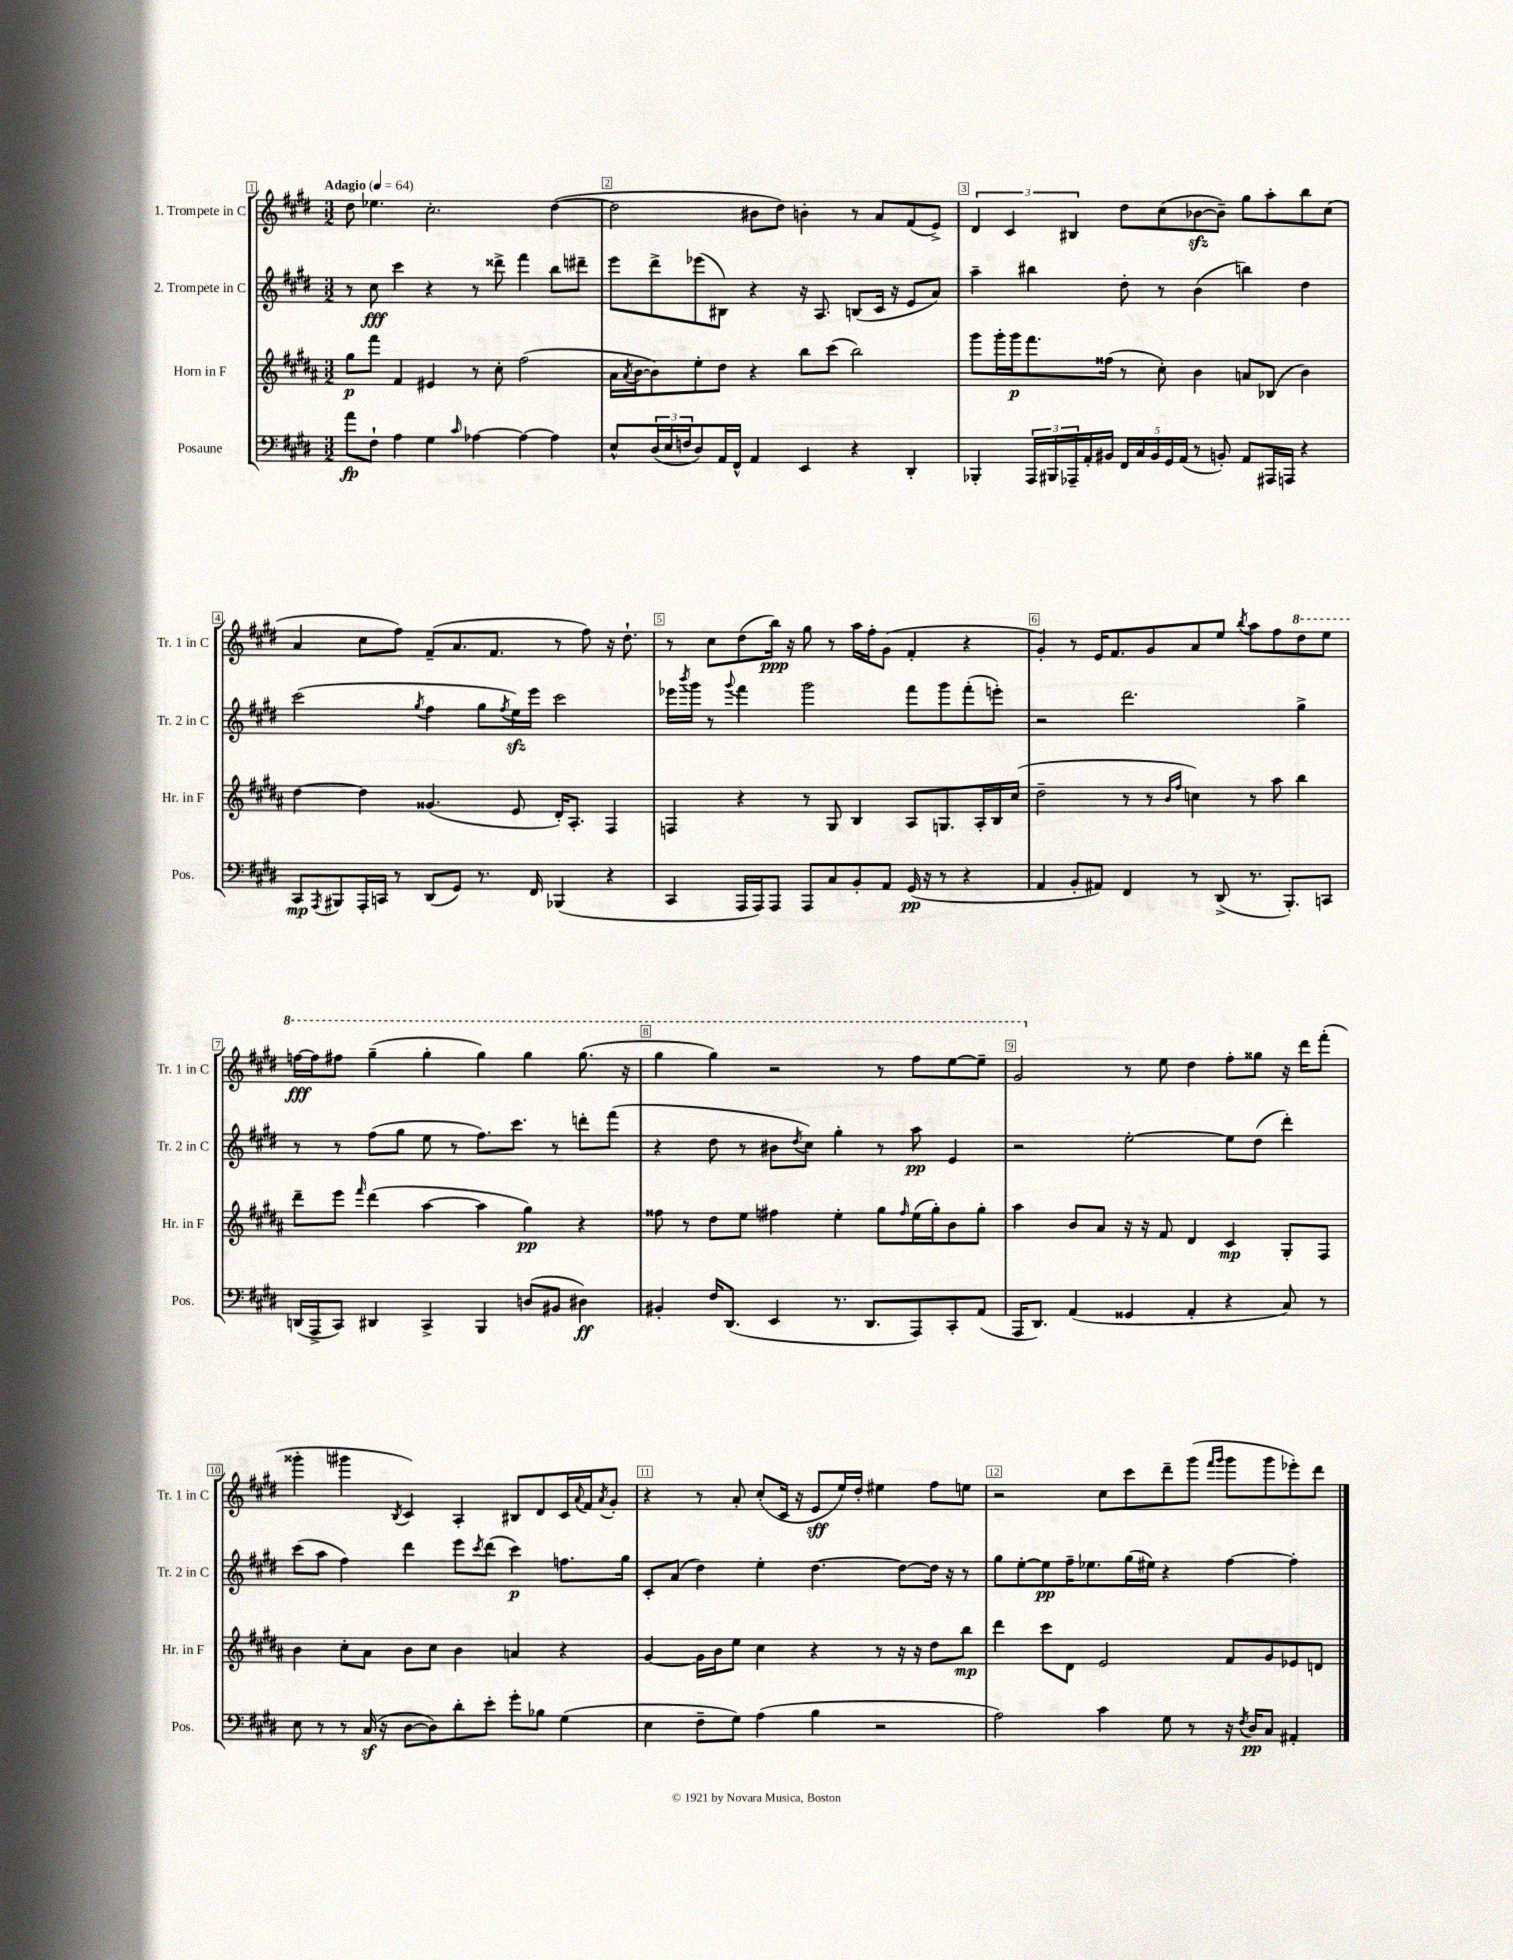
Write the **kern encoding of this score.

**kern	**kern	**kern	**kern
*staff4	*staff3	*staff2	*staff1
*clefF4	*clefG2	*clefG2	*clefG2
*k[f#c#g#d#]	*k[f#c#g#d#a#]	*k[f#c#g#d#]	*k[f#c#g#d#]
*M3/2	*M3/2	*M3/2	*M3/2
*MM64	*MM64	*MM64	*MM64
8a\L	8gg#\L	8r	8dd#\
8F#`\J	8fff#\J	8cc#\	4.ee-\
4A\	4f#/	4ccc#\	.
4G#\	4e#/	4r	2.cc#'\
16qqc#/	.	.	.
[4A-\	8r	8r	.
.	8cc#'\	8ddd##^\	.
4A-\_	(2ff#\	4fff#\	.
4A-\]	.	8bb\L	([4dd#\
.	.	8ddd#~\J	.
=	=	=	=
8E^^/L	16a#\LL	8eee\L	2dd#\]
.	8qa#/	.	.
.	[16b\J	.	.
(24D#/L	8b\])	8ddd#^\	.
24E/	.	.	.
24F/J	.	.	.
8D#/)	8ee'\	(8eee-\	.
16AA/L	8dd#\J	8B#\J)	.
16FF#^^/JJ	.	.	.
4AA/	4r	4r	8b#\L
.	.	.	8dd#\J)
4EE/	8bb\L	16r	4b'\
.	.	8.A/	.
.	(8ccc#\J	.	.
4r	2bb\)	(8B/L	8r
.	.	16c#/Jk	8a/L
.	.	16r	.
4DD#'/	.	8e/L	(8f#/
.	.	8a/J)	8e^/J)
=	=	=	=
4BBB-'/	8ggg#\L	4aa~\	6d#/
.	16ggg#'\L	.	.
.	.	.	6c#/
.	16ggg#\J	.	.
24AAA/LL	8.fff#\	4bb#\	.
24BBB#/	.	.	.
24AAA-~/	.	.	6B#/
16AA'/	.	.	.
16BB#/JJ	(16ff##\Jk	.	.
20FF#/LL	8r	8dd#'\	8dd#\L
20C#/	.	.	.
20BB#/	.	.	.
.	8cc#'\)	8r	(8cc#\
20GG#/	.	.	.
(20AA/JJ	.	.	.
8r	4b\	(4b\	[8b-\
8BB'/)	.	.	8b-~\]J)
8AA/L	8a/L	4bb\)	8gg#\L
16AAA#/L	(8B-/J	.	8aa'\
16AAA/JJ	.	.	.
4r	4b\)	4dd#\	8bb\
.	.	.	(8cc#\J
=	=	=	=
8CC#/L	[4dd#\	(2ccc#\	4a/
8qAAA/	.	.	.
8BBB#/	.	.	.
16AAA'/L	4dd#\]	.	8cc#\L
16CC/JJ	.	.	.
8r	.	.	8ff#\J)
.	.	8qgg#/	.
(8DD#/L	(4.g##/	4ff#\	(8f#~/L
8GG#/J)	.	.	8.a/
8.r	.	8gg#\L	.
.	.	.	8.f#/J
.	.	8qff#/	.
.	8e/	16ee\L)	.
16FF#/	.	16eee\JJ	.
(4BBB-/	16d#'/LK)	2ccc#\	8r
.	8.A#'/J	.	.
.	.	.	8ff#\)
4r	4F#/	.	16r
.	.	.	8.dd#`\
=	=	=	=
4CC#/	4F/	16eee-\LL	8r
.	.	8qbbb/	.
.	.	16ggg#\JJ	.
.	.	8r	8cc#\L
.	.	8qqggg#/	.
16AAA/LL	4r	4fff#\	(8dd#\
16AAA/J)	.	.	.
8AAA/J	.	.	16bb\Jk)
.	.	.	16r
8AAA/L	8r	2ggg#\	8gg#\
8C#/	8G#/	.	8r
8BB'/	4B/	.	16aa\LL
.	.	.	16ff#'\J
8AA/J	.	.	(8g#\J
(16GG#/	8A#/L	8fff#\L	4f#'/
16r	.	.	.
8r	8.G/	8ggg#\	.
4r	.	(8fff#'\	4r
.	16A#'/L	.	.
.	16B/	8eee'\J)	.
.	(16cc#/JJ	.	.
=	=	=	=
4AA/	2dd#~\	2r	4g#'/)
8BB'/L	.	.	8r
8AA#/J)	.	.	16e/LK
.	.	.	8.f#/
4FF#/	8r	2.ddd#\	.
.	8r	.	8g#/
.	16qqb/LL	.	.
.	16qqff#/JJ	.	.
8r	4cc\)	.	8a/
(8DD#^/	.	.	8ee/J
.	.	.	8qbb/
8.r	8r	.	8aa\L
.	8aa#\	.	8ff#\
8.BBB'/L)	.	.	.
.	4bb\	4gg#^\	8ddd#\
8CC/J	.	.	8eee\J
=	=	=	=
(16DD/LL	8ddd#~\L	8r	[16fff\LL
16AAA^/J	.	.	16fff\]J
8CC#/J)	8eee\J	8r	8fff#\J
.	16qqfff#/	.	.
4DD#/	(4ddd#\	(8ff#\L	(4ggg#~\
.	.	8gg#\J	.
4CC#^/	[4aa#\	8ee\	4ggg#'\
.	.	8r	.
4BBB/	4aa#\]	8.ff#\L)	4ggg#\)
.	.	8.ccc#\J	.
(8D/L	4gg#\)	.	4ggg#\
8BB#/J	.	8r	.
4D#\)	4r	8ddd'\L	(8.ggg#\
.	.	(8fff#\J	.
.	.	.	16r
=	=	=	=
4BB#'/	8ff##\	4r	4ggg#\
.	8r	.	.
16F#/LK	8dd#\L	8dd#\	4ggg#\)
(8.DD#/J	.	.	.
.	8ee\J	8r	.
4EE/	4ff#\	8b#\L	2r
.	.	8qdd#/	.
.	.	8cc#\J)	.
8.r	4ee'\	4gg#'\	.
8.DD#/L	.	.	.
.	8gg#\L	8r	8r
.	16qqff#/	.	.
8AAA/)	(16ee\L	8aa\	8fff#\L
.	16gg#'\J)	.	.
8CC#'/	8b\	4e/	[8eee\
(8AA/J	8gg#'\J	.	8eee~\]J
=	=	=	=
16AAA/LK	4aa#\	2r	2gg#/
8.DD#/J)	.	.	.
(4AA/	8b/L	.	.
.	8a#/J	.	.
4GG##/	16r	[2ee'\	8r
.	16r	.	.
.	8f#/	.	8ee\
4AA'/	4d#/	.	4dd#\
4r	4c#/	8ee\]L	8ff#'\L
.	.	(8dd#\J	8gg##\J
8C#/)	8G#'/L	4ddd#'\)	16r
.	.	.	16ddd#\LK
8r	8F#/J	.	(8fff#'\J
=	=	=	=
8E\	4b\	(8ccc#\L	4ggg##'\
8r	.	8aa\J	.
8r	8cc#'\L	4ff#\)	4ggg#\
(16C#/	8a#\J	.	.
16r	.	.	.
.	.	.	8qB/
[8D#\L	8b\L	4ddd#\	4c#/)
8D#\])	8cc#\J	.	.
8d#'\	4b\	8eee\L	4A'/
.	.	8qccc#/	.
8e'\J	.	(8ddd#\J	.
8g#'\L	4a/	4ccc#\)	8B#/L
8B-\J	.	.	8d#/
(4G#\	4r	8.ff\L	16c#/L
.	.	.	8qqa/
.	.	.	16f#/J
.	.	.	8qa/
.	.	.	8g#'/J
.	.	16gg#\Jk	.
=	=	=	=
4E\	[4g#/	8c#'/L	4r
.	.	(8a/J	.
8F#~\L	16g#\]LL	4dd#\)	8r
.	16b\J	.	.
8G#\J)	8ee\J	.	8a'/
(4A\	4cc#\	4ee'\	(8cc#'/L
.	.	.	16c#/Jk
.	.	.	16r
4B\	4r	[4.dd#\	8e/L
.	.	.	16ee/L)
.	.	.	16dd#'/JJ
2r	8r	.	4ee#\
.	16r	8dd#\_L	.
.	16r	.	.
.	8dd#\L	16dd#\]Jk	8ff#\L
.	.	16r	.
.	8bb\J	8r	8ee\J
=	=	=	=
2A\)	4ddd#\	8gg#\L	2r
.	.	[8ee'\	.
.	8ccc#\L	8ee\]	.
.	8d#\J	16ff#~\K	.
.	.	8.ee-\	.
4c#\	2e/	.	8cc#\L
.	.	(16gg#\L	8ccc#\
.	.	16ee#\JJ)	.
8G#\	.	4r	8ddd#~\
8r	.	.	(8ggg#\J
.	.	.	16qqfff#/LL
.	.	.	16qqggg#/JJ
16r	8f#/L	[4ff#\	8ggg#\L
8qF#/	.	.	.
16D#/LK	.	.	.
8C#/J	8g#/	.	8ggg#\
4AA#'/	8e-/	4ff#'\]	8eee-'\)
.	8d/J	.	8ddd#\J
==	==	==	==
*-	*-	*-	*-
